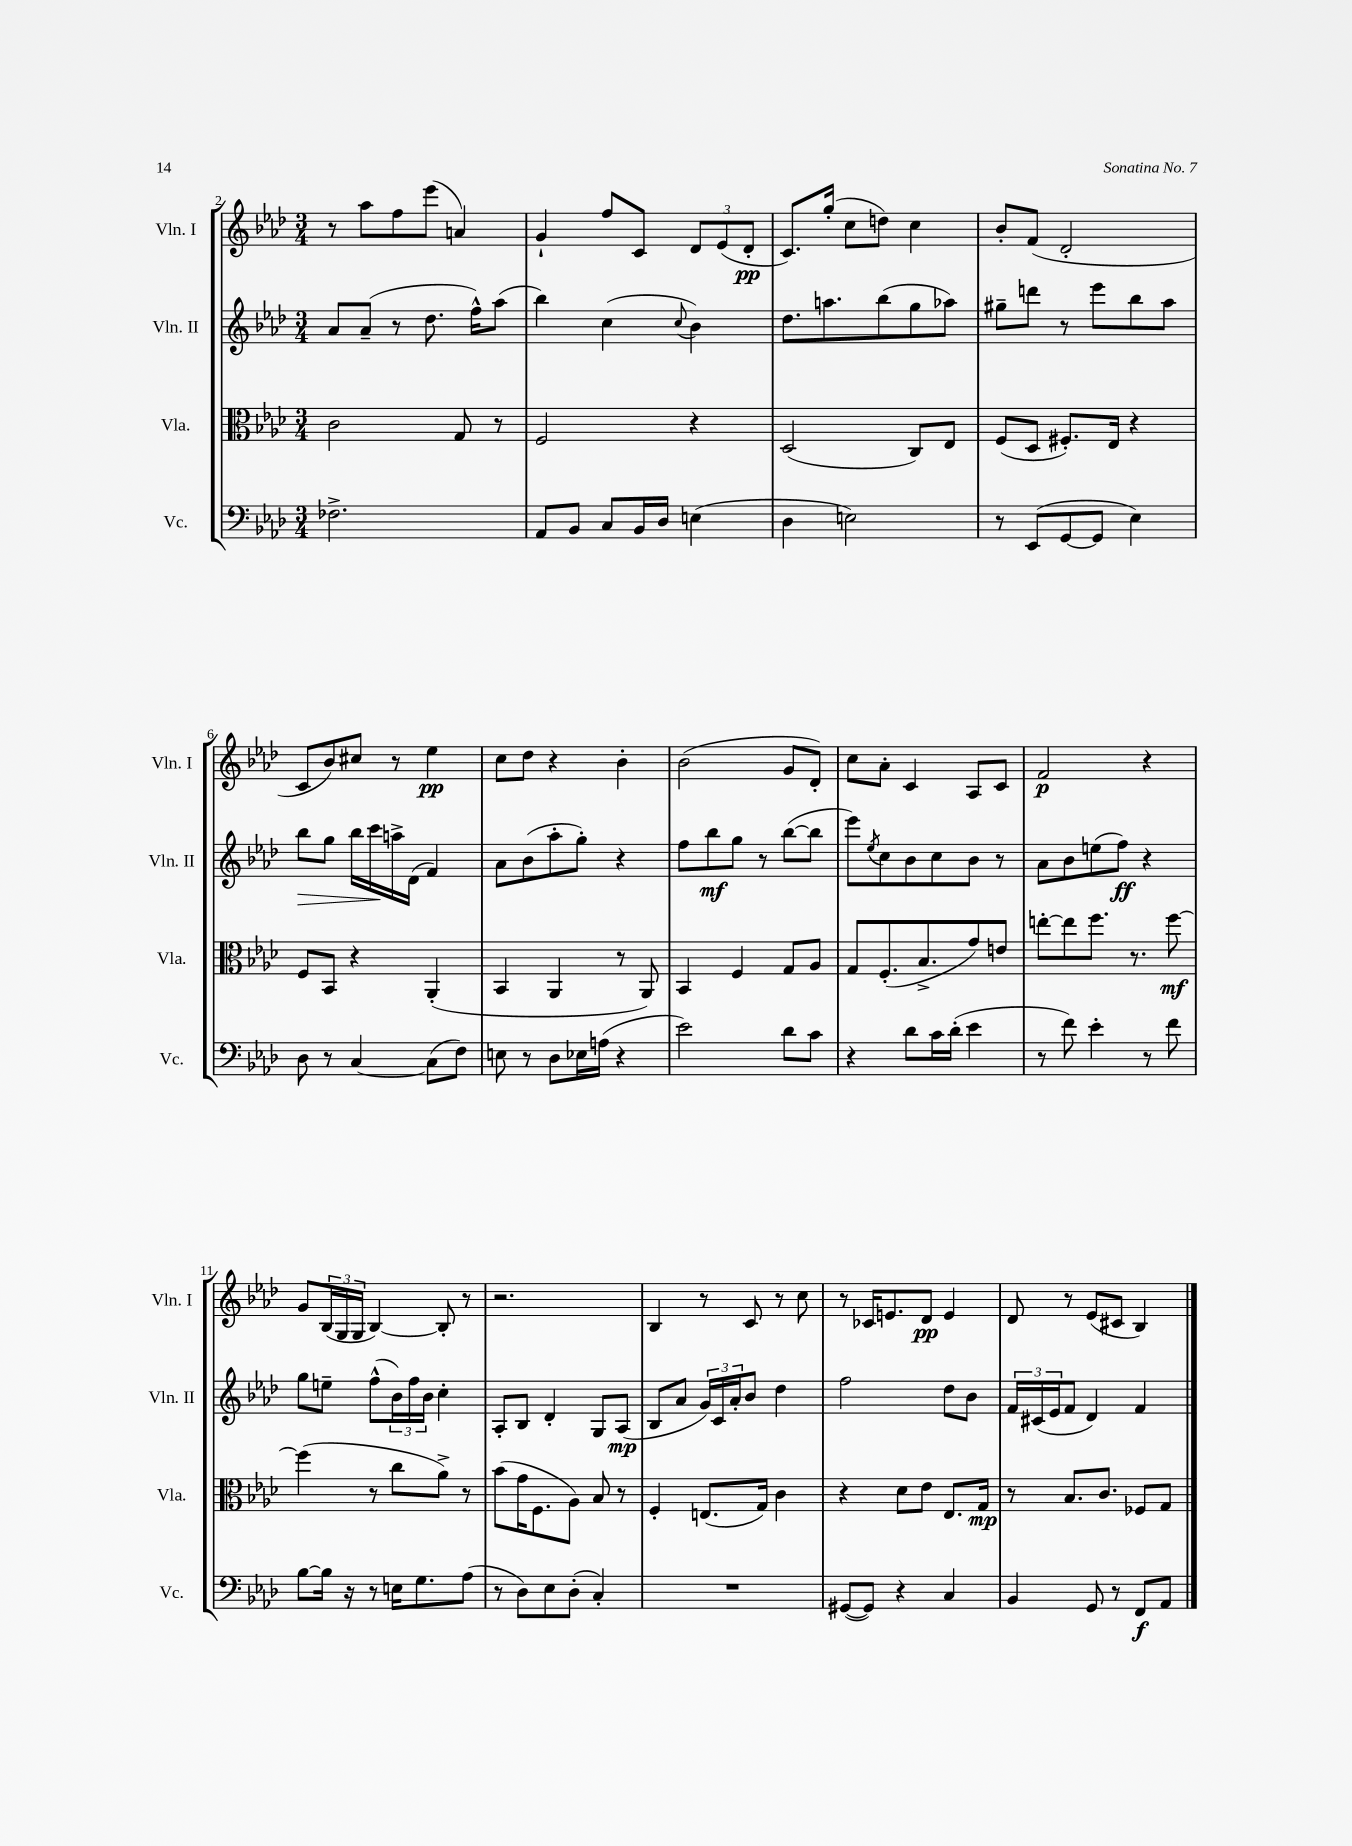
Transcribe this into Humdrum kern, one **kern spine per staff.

**kern	**dynam	**kern	**dynam	**kern	**dynam	**kern	**dynam
*part4	*part4	*part3	*part3	*part2	*part2	*part1	*part1
*staff4	*staff4	*staff3	*staff3	*staff2	*staff2	*staff1	*staff1
*I"Vc.	*	*I"Vla.	*	*I"Vln. II	*	*I"Vln. I	*
*I'Vc.	*	*I'Vla.	*	*I'Vln. II	*	*I'Vln. I	*
*clefF4	*	*clefC3	*	*clefG2	*	*clefG2	*
*k[b-e-a-d-]	*	*k[b-e-a-d-]	*	*k[b-e-a-d-]	*	*k[b-e-a-d-]	*
*M3/4	*	*M3/4	*	*M3/4	*	*M3/4	*
=2	=2	=2	=2	=2	=2	=2	=2
2.F-X^\	.	2c\	.	8a-/L	.	8r	.
.	.	.	.	(8a-~/J	.	8aa-\L	.
.	.	.	.	8r	.	8ff\	.
.	.	.	.	8.dd-\	.	(8eee-\J	.
.	.	8G/	.	.	.	4an/)	.
.	.	.	.	16ff^^\KL)	.	.	.
.	.	8r	.	(8aa-\J	.	.	.
=3	=3	=3	=3	=3	=3	=3	=3
8AA-/L	.	2F/	.	4bb-\)	.	4g`/	.
8BB-/J	.	.	.	.	.	.	.
8C/L	.	.	.	(4cc\	.	8ff/L	.
16BB-/L	.	.	.	.	.	8c/J	.
16D-/JJ	.	.	.	.	.	.	.
.	.	.	.	8qqcc/	.	.	.
(4En\	.	4r	.	4b-\)	.	12d-/L	.
.	.	.	.	.	.	(12e-/	.
.	.	.	.	.	.	12d-'/J	pp
=4	=4	=4	=4	=4	=4	=4	=4
4D-\	.	(2D-/	.	8.dd-\L	.	8.c/L)	.
.	.	.	.	8.aan\	.	(16gg'/Jk	.
2En\)	.	.	.	.	.	8cc\L	.
.	.	.	.	(8bb-\	.	8ddn\J)	.
.	.	8C/L)	.	8gg\	.	4cc\	.
.	.	8E-/J	.	8aa-X\J)	.	.	.
=5	=5	=5	=5	=5	=5	=5	=5
8r	.	(8F/L	.	8gg#X~\L	.	8b-'/L	.
(8EE-/L	.	8D-/J	.	8dddn\J	.	(8f/J	.
[8GG/	.	8.F#X'/L)	.	8r	.	2d-'/	.
8GG/J]	.	.	.	8eee-\L	.	.	.
.	.	16E-/Jk	.	.	.	.	.
4E-\)	.	4r	.	8bb-\	.	.	.
.	.	.	.	8aa-\J	.	.	.
!!LO:LB:g=z
=6	=6	=6	=6	=6	=6	=6	=6
!	!	!	!	!	!LO:HP:b	!	!
8D-\	.	8F/L	.	8bb-\L	>	8c/L	.
8r	.	8BB-/J	.	8gg\J	.	8b-/)	.
[4C/	.	4r	.	16bb-\LL	.	8cc#X/J	.
.	.	.	.	16ccc\	.	.	.
.	.	.	.	16aan^\	]	8r	.
.	.	.	.	(16d-\JJ	.	.	.
(8C\L]	.	(4AA-'/	.	4f/)	.	4ee-\	pp
8F\J)	.	.	.	.	.	.	.
=7	=7	=7	=7	=7	=7	=7	=7
8En\	.	4BB-/	.	8a-\L	.	8cc\L	.
8r	.	.	.	(8b-\	.	8dd-\J	.
8D-\L	.	4AA-/	.	8aa-'\	.	4r	.
16E-X\L	.	.	.	8gg'\J)	.	.	.
(16An\JJ	.	.	.	.	.	.	.
4r	.	8r	.	4r	.	4b-'\	.
.	.	8AA-/)	.	.	.	.	.
=8	=8	=8	=8	=8	=8	=8	=8
2e-\)	.	4BB-/	.	8ff\L	.	(2b-\	.
.	.	.	.	8bb-\	mf	.	.
.	.	4F/	.	8gg\J	.	.	.
.	.	.	.	8r	.	.	.
8d-\L	.	8G/L	.	([8bb-\L	.	8g/L	.
8c\J	.	8A-/J	.	8bb-\J]	.	8d-'/J)	.
=9	=9	=9	=9	=9	=9	=9	=9
4r	.	8G/L	.	8eee-\L)	.	8cc\L	.
.	.	.	.	8qee-/	.	.	.
.	.	(8.F'/	.	8cc\	.	8a-'\J	.
8d-\L	.	.	.	8b-\	.	4c/	.
.	.	8.B-^/	.	.	.	.	.
16c\L	.	.	.	8cc\	.	.	.
(16d-'\JJ	.	.	.	.	.	.	.
4e-\	.	8g/)	.	8b-\J	.	8A-/L	.
.	.	8en/J	.	8r	.	8c/J	.
=10	=10	=10	=10	=10	=10	=10	=10
8r	.	[8een'\L	.	8a-\L	.	2f/	p
8f\)	.	8ee\]	.	8b-\	.	.	.
4e-'\	.	8.ff\J	.	(8een\	.	.	.
.	.	.	.	8ff\J)	ff	.	.
.	.	8.r	.	.	.	.	.
8r	.	.	.	4r	.	4r	.
8f\	.	[8ff\	mf	.	.	.	.
!!LO:LB:g=z
=11	=11	=11	=11	=11	=11	=11	=11
[8B-\L	.	(4ff\]	.	8gg\L	.	8g/L	.
16B-\Jk]	.	.	.	8een~\J	.	(24B-/L	.
.	.	.	.	.	.	24G/	.
16r	.	.	.	.	.	.	.
.	.	.	.	.	.	24G/JJ	.
8r	.	8r	.	(8ff^^\L	.	[4B-/)	.
16En\KL	.	8cc\L	.	24b-\L)	.	.	.
.	.	.	.	24ff\	.	.	.
8.G\	.	.	.	.	.	.	.
.	.	.	.	24b-\JJ	.	.	.
.	.	8a-^\J)	.	4cc'\	.	8B-'/]	.
(8A-\J	.	8r	.	.	.	8r	.
=12	=12	=12	=12	=12	=12	=12	=12
8r	.	(8b-\L	.	8A-'/L	.	2.r	.
8D-\L)	.	16g\K	.	8B-/J	.	.	.
.	.	8.F\	.	.	.	.	.
8E-\	.	.	.	4d-'/	.	.	.
(8D-'\J	.	8A-\J)	.	.	.	.	.
4C'/)	.	8B-/	.	8G/L	.	.	.
.	.	8r	.	(8A-/J	mp	.	.
=13	=13	=13	=13	=13	=13	=13	=13
2.r	.	4F'/	.	8B-/L	.	4B-/	.
.	.	.	.	8a-/J	.	.	.
.	.	(8.En/L	.	24g/LL)	.	8r	.
.	.	.	.	24c/	.	.	.
.	.	.	.	24a-'/J	.	.	.
.	.	.	.	8b-/J	.	8c/	.
.	.	16G/Jk)	.	.	.	.	.
.	.	4c\	.	4dd-\	.	8r	.
.	.	.	.	.	.	8cc\	.
=14	=14	=14	=14	=14	=14	=14	=14
([8GG#X/L	.	4r	.	2ff\	.	8r	.
8GG#/J])	.	.	.	.	.	16c-X/KL	.
.	.	.	.	.	.	8.en/	.
4r	.	8d-\L	.	.	.	.	.
.	.	8e-\J	.	.	.	8d-/J	pp
4C/	.	8.E-/L	.	8dd-\L	.	4e/	.
.	.	.	.	8b-\J	.	.	.
.	.	16G/Jk	mp	.	.	.	.
=15	=15	=15	=15	=15	=15	=15	=15
4BB-/	.	8r	.	24f/LL	.	8d-/	.
.	.	.	.	(24c#X/	.	.	.
.	.	.	.	24e-/J	.	.	.
.	.	8.B-/L	.	8f/J	.	8r	.
8GG/	.	.	.	4d-/)	.	(8e-/L	.
.	.	8.c/J	.	.	.	.	.
8r	.	.	.	.	.	8c#X/J	.
8FF/L	f	8F-X/L	.	4f/	.	4B-/)	.
8AA-/J	.	8G/J	.	.	.	.	.
==	==	==	==	==	==	==	==
*-	*-	*-	*-	*-	*-	*-	*-
